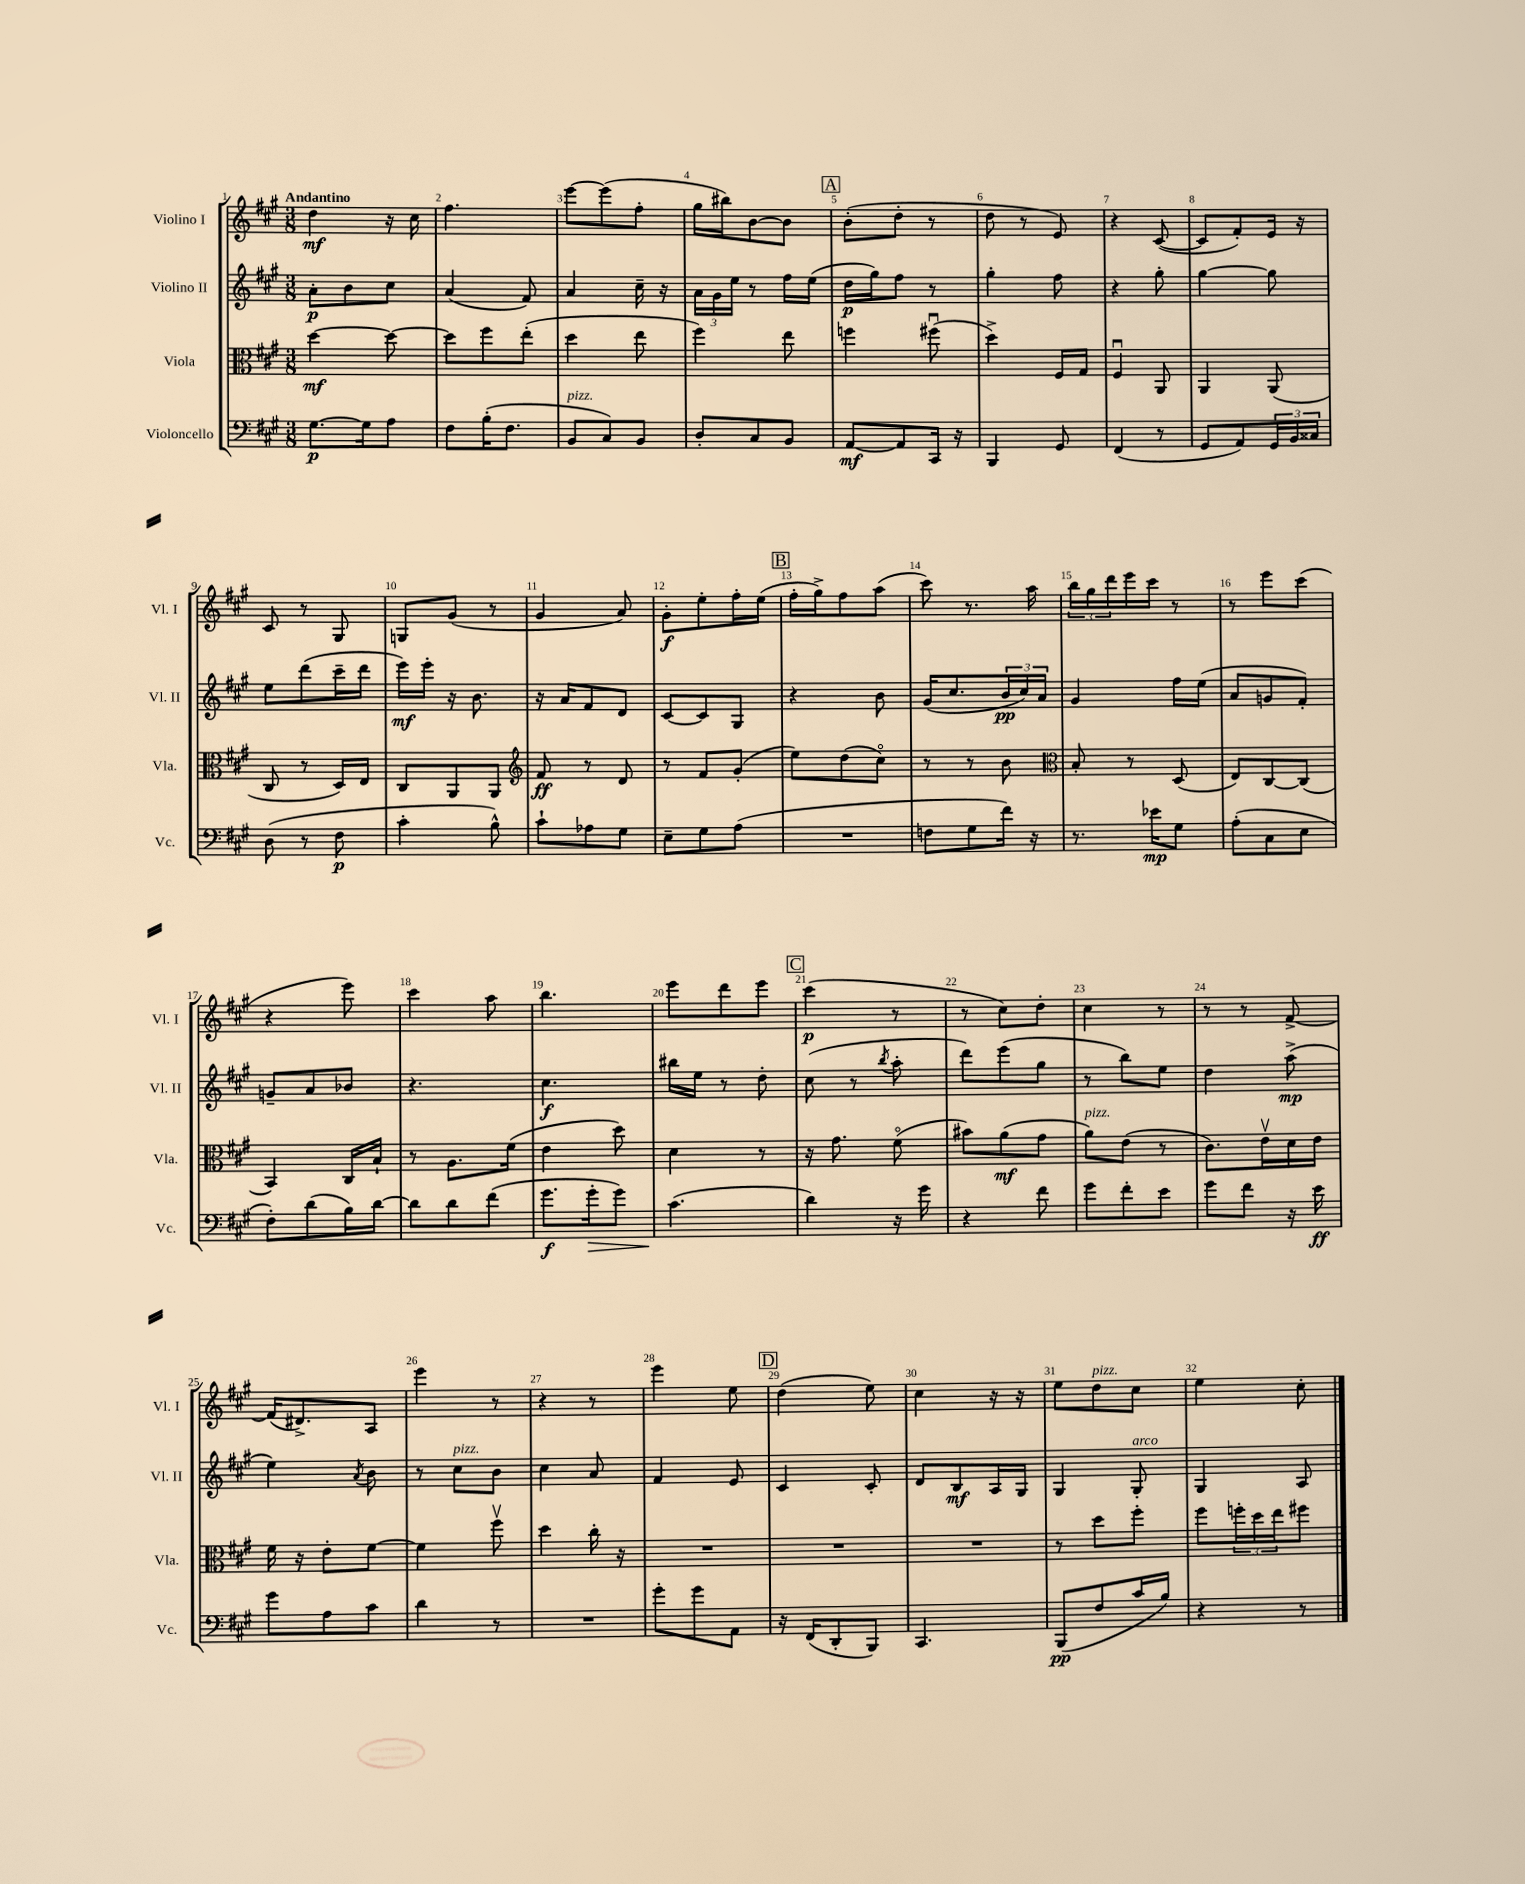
<<
\new StaffGroup <<
\new Staff = "s0" \with { instrumentName = "Violino I" shortInstrumentName = "Vl. I" } {
    \clef treble \key a \major \numericTimeSignature \time 3/8 \tempo "Andantino"
    d''4\mf r16 cis''16 |
    fis''4. |
    e'''8~ e'''8( fis''8-. |
    gis''16 bis''16) b'8~ b'8 |
    \mark \markup { \box "A" } b'8-.( d''8-. r8 |
    d''8 r8 e'8) |
    r4 cis'8~( |
    cis'8 fis'8-.) e'16 r16 |
    cis'8 r8 gis8 |
    g8 gis'8( r8 |
    gis'4 a'8) |
    gis'8-.\f e''8-. fis''16-. e''16( |
    \mark \markup { \box "B" } fis''16-. gis''16->) fis''8 a''8( |
    cis'''8) r8. a''16 |
    \tuplet 3/2 { b''16 gis''16 d'''16 } e'''16 cis'''16 r8 |
    r8 e'''8 cis'''8( |
    r4 e'''8) |
    cis'''4 a''8 |
    b''4. |
    e'''8 d'''8 e'''8 |
    \mark \markup { \box "C" } cis'''4\p( r8 |
    r8 cis''8) d''8-. |
    cis''4 r8 |
    r8 r8 fis'8~-> |
    fis'16( dis'8.->) a8 |
    e'''4 r8 |
    r4 r8 |
    e'''4 e''8 |
    \mark \markup { \box "D" } d''4( e''8) |
    cis''4 r16 r16 |
    e''8 d''8^\markup { \italic "pizz." } cis''8 |
    e''4 cis''8-. \bar "|." |
}
\new Staff = "s1" \with { instrumentName = "Violino II" shortInstrumentName = "Vl. II" } {
    \clef treble \key a \major \numericTimeSignature \time 3/8
    a'8-.\p b'8 cis''8 |
    a'4( fis'8) |
    a'4 cis''16-- r16 |
    \tuplet 3/2 { a'16 gis'16 e''16 } r8 fis''16 e''16( |
    \mark \markup { \box "A" } d''16\p gis''16) fis''8 r8 |
    gis''4-. fis''8 |
    r4 gis''8-. |
    gis''4~ gis''8 |
    e''8 d'''8( cis'''16-- d'''16 |
    e'''16\mf) e'''16-. r16 b'8. |
    r16 a'16 fis'8 d'8 |
    cis'8~ cis'8 gis8 |
    \mark \markup { \box "B" } r4 b'8 |
    gis'16( cis''8. \tuplet 3/2 { b'16\pp cis''16) a'16 } |
    gis'4 fis''16 e''16( |
    a'8 g'8 fis'8-.) |
    g'8-- a'8 bes'8 |
    r4. |
    cis''4.\f |
    bis''16 e''16 r8 d''8-. |
    \mark \markup { \box "C" } cis''8( r8 \acciaccatura { b''8 } a''8-. |
    d'''8) e'''8( gis''8 |
    r8 b''8) e''8 |
    d''4 a''8->\mp( |
    e''4) \acciaccatura { a'8 } b'8 |
    r8 cis''8^\markup { \italic "pizz." } b'8 |
    cis''4 a'8 |
    fis'4 e'8 |
    \mark \markup { \box "D" } cis'4 cis'8-. |
    d'8 b8\mf a16 gis16 |
    gis4 gis8-.^\markup { \italic "arco" } |
    gis4 a8 \bar "|." |
}
\new Staff = "s2" \with { instrumentName = "Viola" shortInstrumentName = "Vla." } {
    \clef alto \key a \major \numericTimeSignature \time 3/8
    d''4~\mf d''8~ |
    d''8 fis''8 e''8-.( |
    d''4 e''8 |
    fis''4) e''8 |
    \mark \markup { \box "A" } f''4 fis''8\downbow( |
    d''4->) fis16 gis16 |
    fis4\downbow a,8 |
    a,4 a,8( |
    cis8 r8 d16) e16 |
    cis8 a,8 a,8 |
    \clef treble fis'8\ff r8 d'8 |
    r8 fis'8 gis'8-.( |
    \mark \markup { \box "B" } e''8) d''8( cis''8\flageolet) |
    r8 r8 b'8 |
    \clef alto b8-. r8 d8( |
    e8) cis8~ cis8( |
    b,4) cis16 b16-! |
    r8 a8. fis'16( |
    e'4 d''8) |
    d'4 r8 |
    \mark \markup { \box "C" } r16 gis'8. fis'8\flageolet( |
    bis'8) a'8\mf( gis'8 |
    a'8^\markup { \italic "pizz." }) e'8( r8 |
    cis'8.) e'16\upbow d'16 e'16 |
    fis'16 r16 e'8-. fis'8~ |
    fis'4 fis''8\upbow |
    d''4 cis''16-. r16 |
    R4. |
    \mark \markup { \box "D" } R4. |
    R4. |
    r8 d''8 fis''8-. |
    fis''8 \tuplet 3/2 { f''16-. d''16 e''16 } fis''8 \bar "|." |
}
\new Staff = "s3" \with { instrumentName = "Violoncello" shortInstrumentName = "Vc." } {
    \clef bass \key a \major \numericTimeSignature \time 3/8
    gis8.~\p gis16 a8 |
    fis8 b16-.( fis8. |
    b,8^\markup { \italic "pizz." } cis8) b,8 |
    d8-. cis8 b,8 |
    \mark \markup { \box "A" } a,8~\mf a,8 cis,16 r16 |
    b,,4 gis,8 |
    fis,4( r8 |
    gis,8 a,8) \tuplet 3/2 { gis,16 b,16 cisis16 } |
    d8( r8 fis8\p |
    cis'4-. b8-^) |
    cis'8-! aes8 gis8 |
    e8-- gis8 a8( |
    \mark \markup { \box "B" } R4. |
    f8 gis8 fis'16) r16 |
    r8. ees'16\mp gis8 |
    a8-.( cis8 e8 |
    fis8-.) d'8( b16) d'16~ |
    d'8 d'8 fis'8( |
    gis'8.\f gis'16-.\> gis'8) |
    cis'4.\!( |
    \mark \markup { \box "C" } d'4) r16 gis'16 |
    r4 fis'8 |
    gis'8 fis'8-. e'8 |
    gis'8 fis'8 r16 e'16\ff |
    gis'8 a8 cis'8 |
    d'4 r8 |
    R4. |
    gis'8-. gis'8 a,8 |
    \mark \markup { \box "D" } r16 fis,16( d,8-. b,,8) |
    cis,4. |
    b,,8\pp( fis8 cis'16 b16) |
    r4 r8 \bar "|." |
}
>>
>>
\layout { \context { \Score \override BarNumber.break-visibility = ##(#f #t #t) barNumberVisibility = #all-bar-numbers-visible } }
